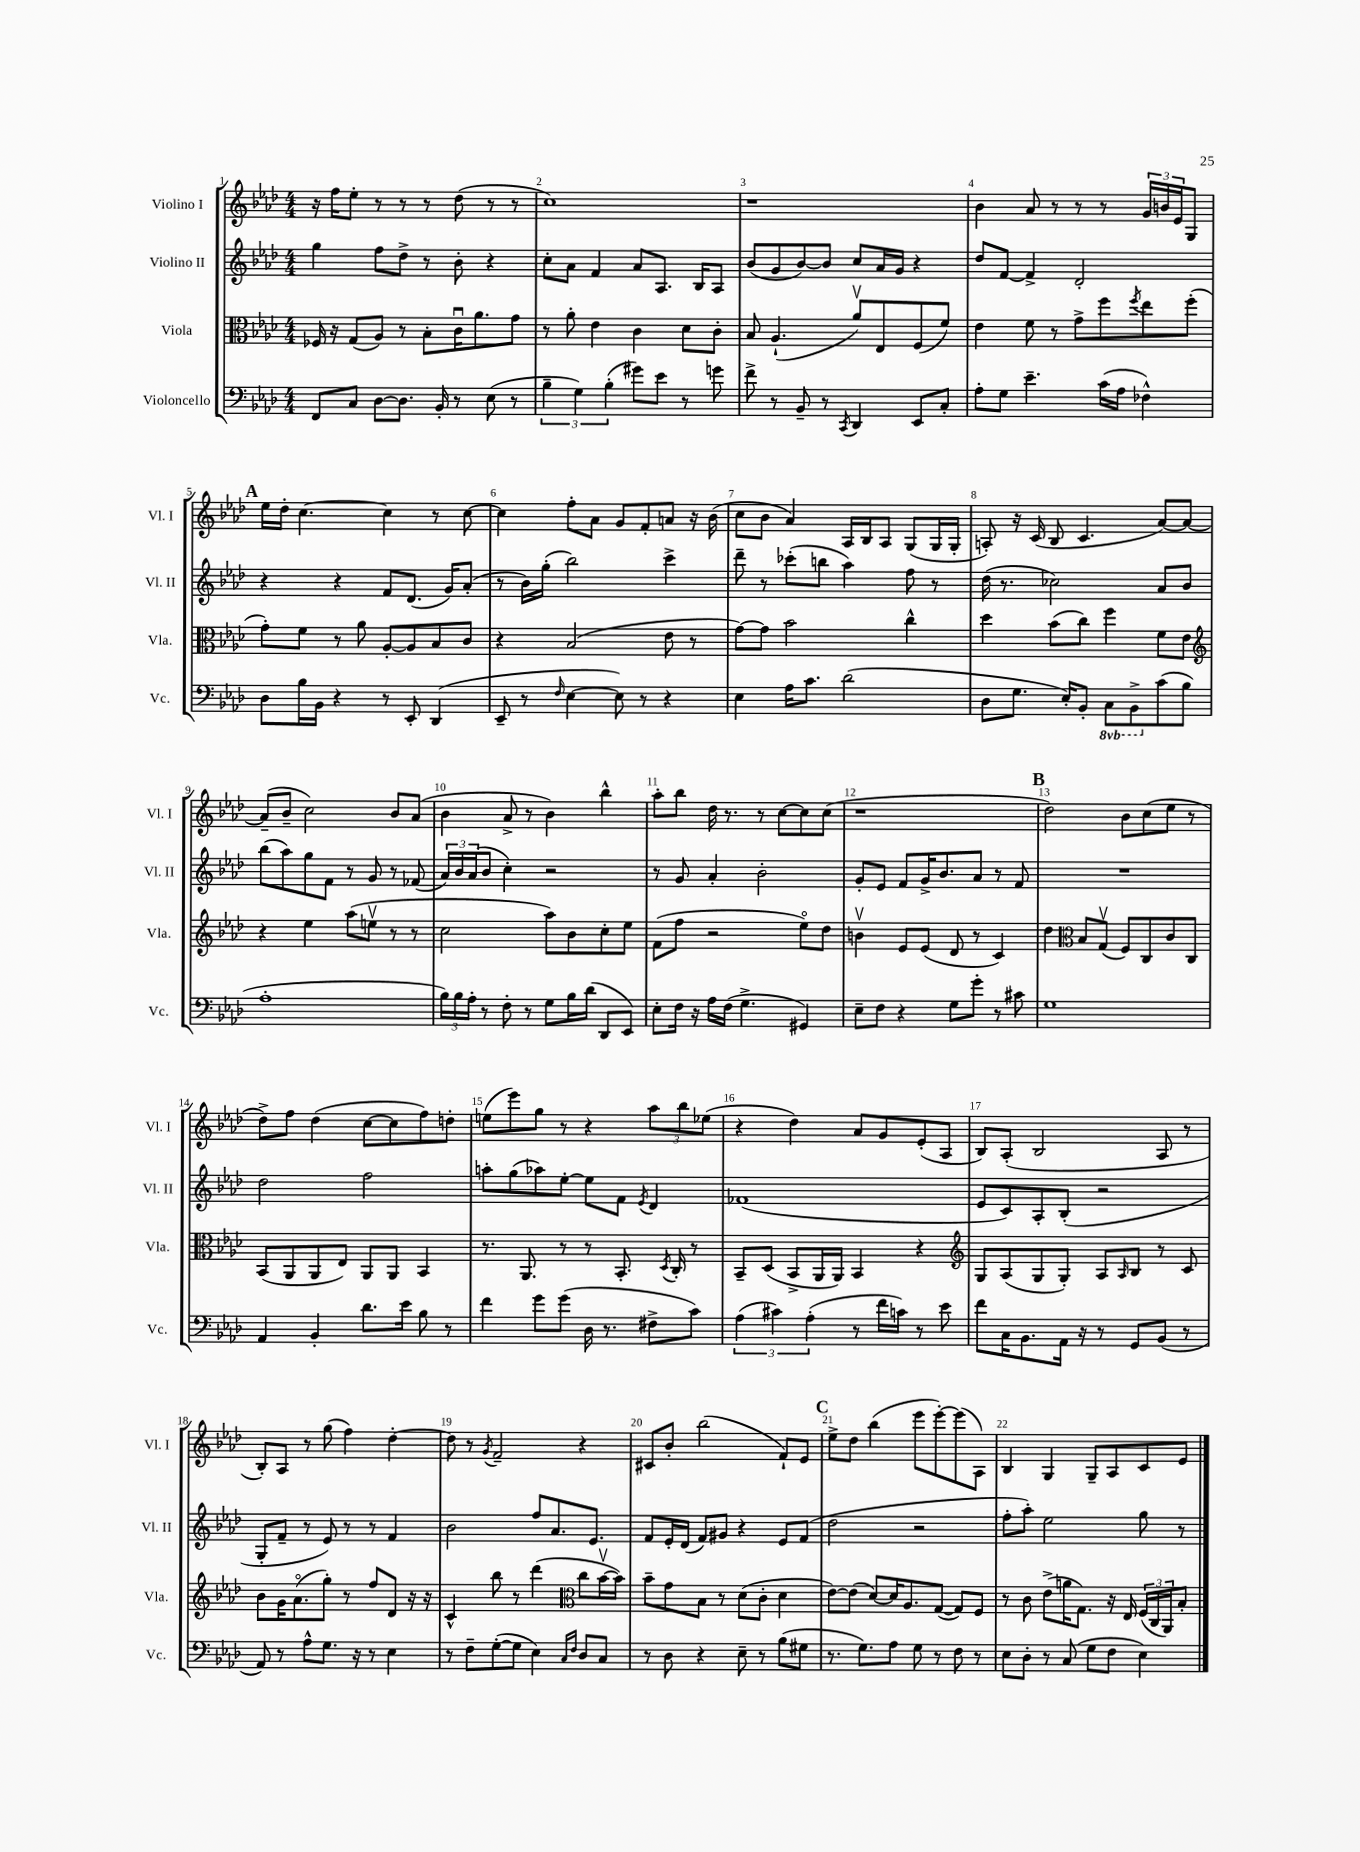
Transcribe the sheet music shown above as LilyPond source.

<<
\new StaffGroup <<
\new Staff = "s0" \with { instrumentName = "Violino I" shortInstrumentName = "Vl. I" } {
    \clef treble \key aes \major \numericTimeSignature \time 4/4
    r16 f''16 ees''8-. r8 r8 r8 des''8( r8 r8 |
    c''1) |
    r1 |
    bes'4 aes'8 r8 r8 r8 \tuplet 3/2 { g'16 b'16 ees'16 } g8 |
    \mark \markup { \bold "A" } ees''16 des''16-. c''4.~ c''4 r8 c''8~ |
    c''4 f''8-. aes'8 g'8 f'8-. a'8 r16 bes'16( |
    c''8 bes'8 aes'4) aes16 bes16 aes8 g8( g16 g16-. |
    a8-.) r16 c'16( bes8 c'4. aes'8~) aes'8~ |
    aes'8--( bes'8-- c''2) bes'8 aes'8( |
    bes'4 aes'8-> r8 bes'4) bes''4-^ |
    aes''8-. bes''8 des''16 r8. r8 c''8~ c''8 c''8( |
    r1 |
    \mark \markup { \bold "B" } des''2) bes'8 c''8( ees''8 r8 |
    des''8->) f''8 des''4( c''8~ c''8 f''8) d''8-. |
    e''8( ees'''8) g''8 r8 r4 \tuplet 3/2 { aes''8 bes''8 ees''8( } |
    r4 des''4) aes'8 g'8 ees'8-.( aes8 |
    bes8) aes8-.( bes2 aes8 r8 |
    bes8-.) aes8 r8 g''8( f''4) des''4~-. |
    des''8 r8 \acciaccatura { g'8 } f'2-- r4 |
    cis'8 bes'8-. bes''2( f'8-!) ees'8 |
    \mark \markup { \bold "C" } ees''8-> des''8 bes''4( ees'''8 ees'''8~-.) ees'''8( aes8) |
    bes4 g4 g8-- aes8 c'8 ees'8 \bar "|." |
}
\new Staff = "s1" \with { instrumentName = "Violino II" shortInstrumentName = "Vl. II" } {
    \clef treble \key aes \major \numericTimeSignature \time 4/4
    g''4 f''8 des''8-> r8 bes'8-. r4 |
    c''8-. aes'8 f'4 aes'8 aes8. bes16 aes8 |
    bes'8( g'8 bes'8~) bes'8 c''8 aes'16 g'16 r4 |
    des''8 f'8~ f'4-> des'2-. |
    \mark \markup { \bold "A" } r4 r4 f'8 des'8.( g'16) aes'8-.( |
    r8 bes'16) g''16-.( bes''2) c'''4-> |
    des'''8-- r8 ces'''8-.( b''8 aes''4) f''8 r8 |
    des''16( r8. ces''2) aes'8 bes'8 |
    bes''8( aes''8) g''8 f'8 r8 g'8 r8 fes'8( |
    \tuplet 3/2 { aes'16) bes'16 aes'16( } bes'8 c''4-.) r2 |
    r8 g'8 aes'4-. bes'2-. |
    g'8-. ees'8 f'8 g'16-> bes'8. aes'8 r8 f'8 |
    \mark \markup { \bold "B" } R1 |
    des''2 f''2 |
    a''8-. g''8( aes''8) ees''8~-. ees''8 f'8 \acciaccatura { ees'8 } des'4 |
    fes'1( |
    ees'8 c'8) aes8-. bes8-.( r2 |
    g8-. f'8-- r8 ees'8) r8 r8 f'4 |
    bes'2 f''8 aes'8. ees'8. |
    f'8 ees'16-. des'16( f'8) gis'8 r4 ees'8 f'8( |
    \mark \markup { \bold "C" } des''2 r2 |
    f''8-. aes''8-.) ees''2 g''8 r8 \bar "|." |
}
\new Staff = "s2" \with { instrumentName = "Viola" shortInstrumentName = "Vla." } {
    \clef alto \key aes \major \numericTimeSignature \time 4/4
    fes16 r16 g8( aes8) r8 bes8-. c'16\downbow aes'8. g'8 |
    r8 aes'8-. ees'4 c'4 des'8 c'8-. |
    bes8 aes4.-!( aes'8\upbow) ees8 f8( f'8) |
    ees'4 f'8 r8 g'8-> f''8 \acciaccatura { f''8 } ees''8 f''8-.( |
    \mark \markup { \bold "A" } g'8-.) f'8 r8 aes'8 aes8~-. aes8 bes8 c'8 |
    r4 bes2( ees'8 r8 |
    g'8~) g'8 bes'2 c''4-^ |
    des''4 bes'8( c''8) f''4 f'8 ees'8 |
    \clef treble r4 ees''4 aes''8( e''8\upbow r8 r8 |
    c''2 aes''8) bes'8 c''8-. ees''8 |
    f'8( f''8 r2 ees''8\flageolet) des''8 |
    b'4\upbow ees'8 ees'8( des'8 r8 c'4) |
    \mark \markup { \bold "B" } des''4 \clef alto bes8 g8\upbow( f8) c8 c'8 c8 |
    bes,8( aes,8 aes,8 ees8) aes,8 aes,8 bes,4 |
    r8. aes,8. r8 r8 bes,8.-. \acciaccatura { des8 } c16-. r8 |
    bes,8-- des8( bes,8-> aes,16 aes,16) bes,4 r4 |
    \clef treble g8 aes8( g8 g8-.) aes8 \grace { aes16 } bes8 r8 c'8 |
    bes'8 g'16 aes'8.\flageolet( g''8-.) r8 f''8 des'8 r16 r16 |
    c'4-^ bes''8 r8 des'''4( \clef alto c''8 bes'16~\upbow bes'16) |
    bes'8-- g'8 bes8 r8 des'8( c'8-. des'4 |
    \mark \markup { \bold "C" } ees'8~) ees'8( des'8~) des'16 aes8. g8~( g8) f8 |
    r8 c'8 ees'8->( a'16 g8.) r16 ees16 \tuplet 3/2 { f16( c16 aes,16) } bes8-. \bar "|." |
}
\new Staff = "s3" \with { instrumentName = "Violoncello" shortInstrumentName = "Vc." } {
    \clef bass \key aes \major \numericTimeSignature \time 4/4 \set Staff.ottavationMarkups = #ottavation-simple-ordinals
    f,8 c8 des8~ des8. bes,16-. r8 ees8( r8 |
    \tuplet 3/2 { bes4-- g4) bes4-.( } gis'8) ees'8 r8 g'8 |
    f'8-> r8 bes,8-- r8 \acciaccatura { c,8 } des,4 ees,8 c8-. |
    aes8-. g8 ees'4.-- c'16( aes16 fes4-^) |
    \mark \markup { \bold "A" } des8 bes16 bes,16 r4 r8 ees,8-. des,4( |
    ees,8-- r8 \grace { f16 } ees4~ ees8) r8 r4 |
    ees4 aes16 c'8. des'2( |
    des8 g8. ees16-.) bes,8-. \ottava #-1 c,8 bes,,8-> \ottava #0 c'8( bes8 |
    aes1-. |
    \tuplet 3/2 { bes16) bes16 aes16-. } r8 f8-. r8 g8 bes16 des'16( des,8 ees,8) |
    ees8-. f16 r16 aes16 f16( g4.-> gis,4) |
    ees8-- f8 r4 g8 g'8-. r8 cis'8 |
    \mark \markup { \bold "B" } g1 |
    aes,4 bes,4-. des'8. ees'16 bes8 r8 |
    f'4 g'8 g'8( des16 r8. fis8-> c'8) |
    \tuplet 3/2 { aes4( cis'4) aes4-.( } r8 f'16 c'16) r8 ees'8 |
    f'8 c16 bes,8. aes,16 r16 r8 g,8 bes,8( r8 |
    aes,8) r8 aes8-^ g8. r16 r8 ees4 |
    r8 f8-- g8~-.( g8 ees4) \grace { c16 f16 } des8 c8 |
    r8 des8 r4 ees8-- r8 bes8( gis8 |
    \mark \markup { \bold "C" } r8. g8.) aes8 g8 r8 f8 r8 |
    ees8 des8-. r8 c8( g8 f8 ees4) \bar "|." |
}
>>
>>
\layout { \context { \Score \override BarNumber.break-visibility = ##(#f #t #t) barNumberVisibility = #all-bar-numbers-visible } }
